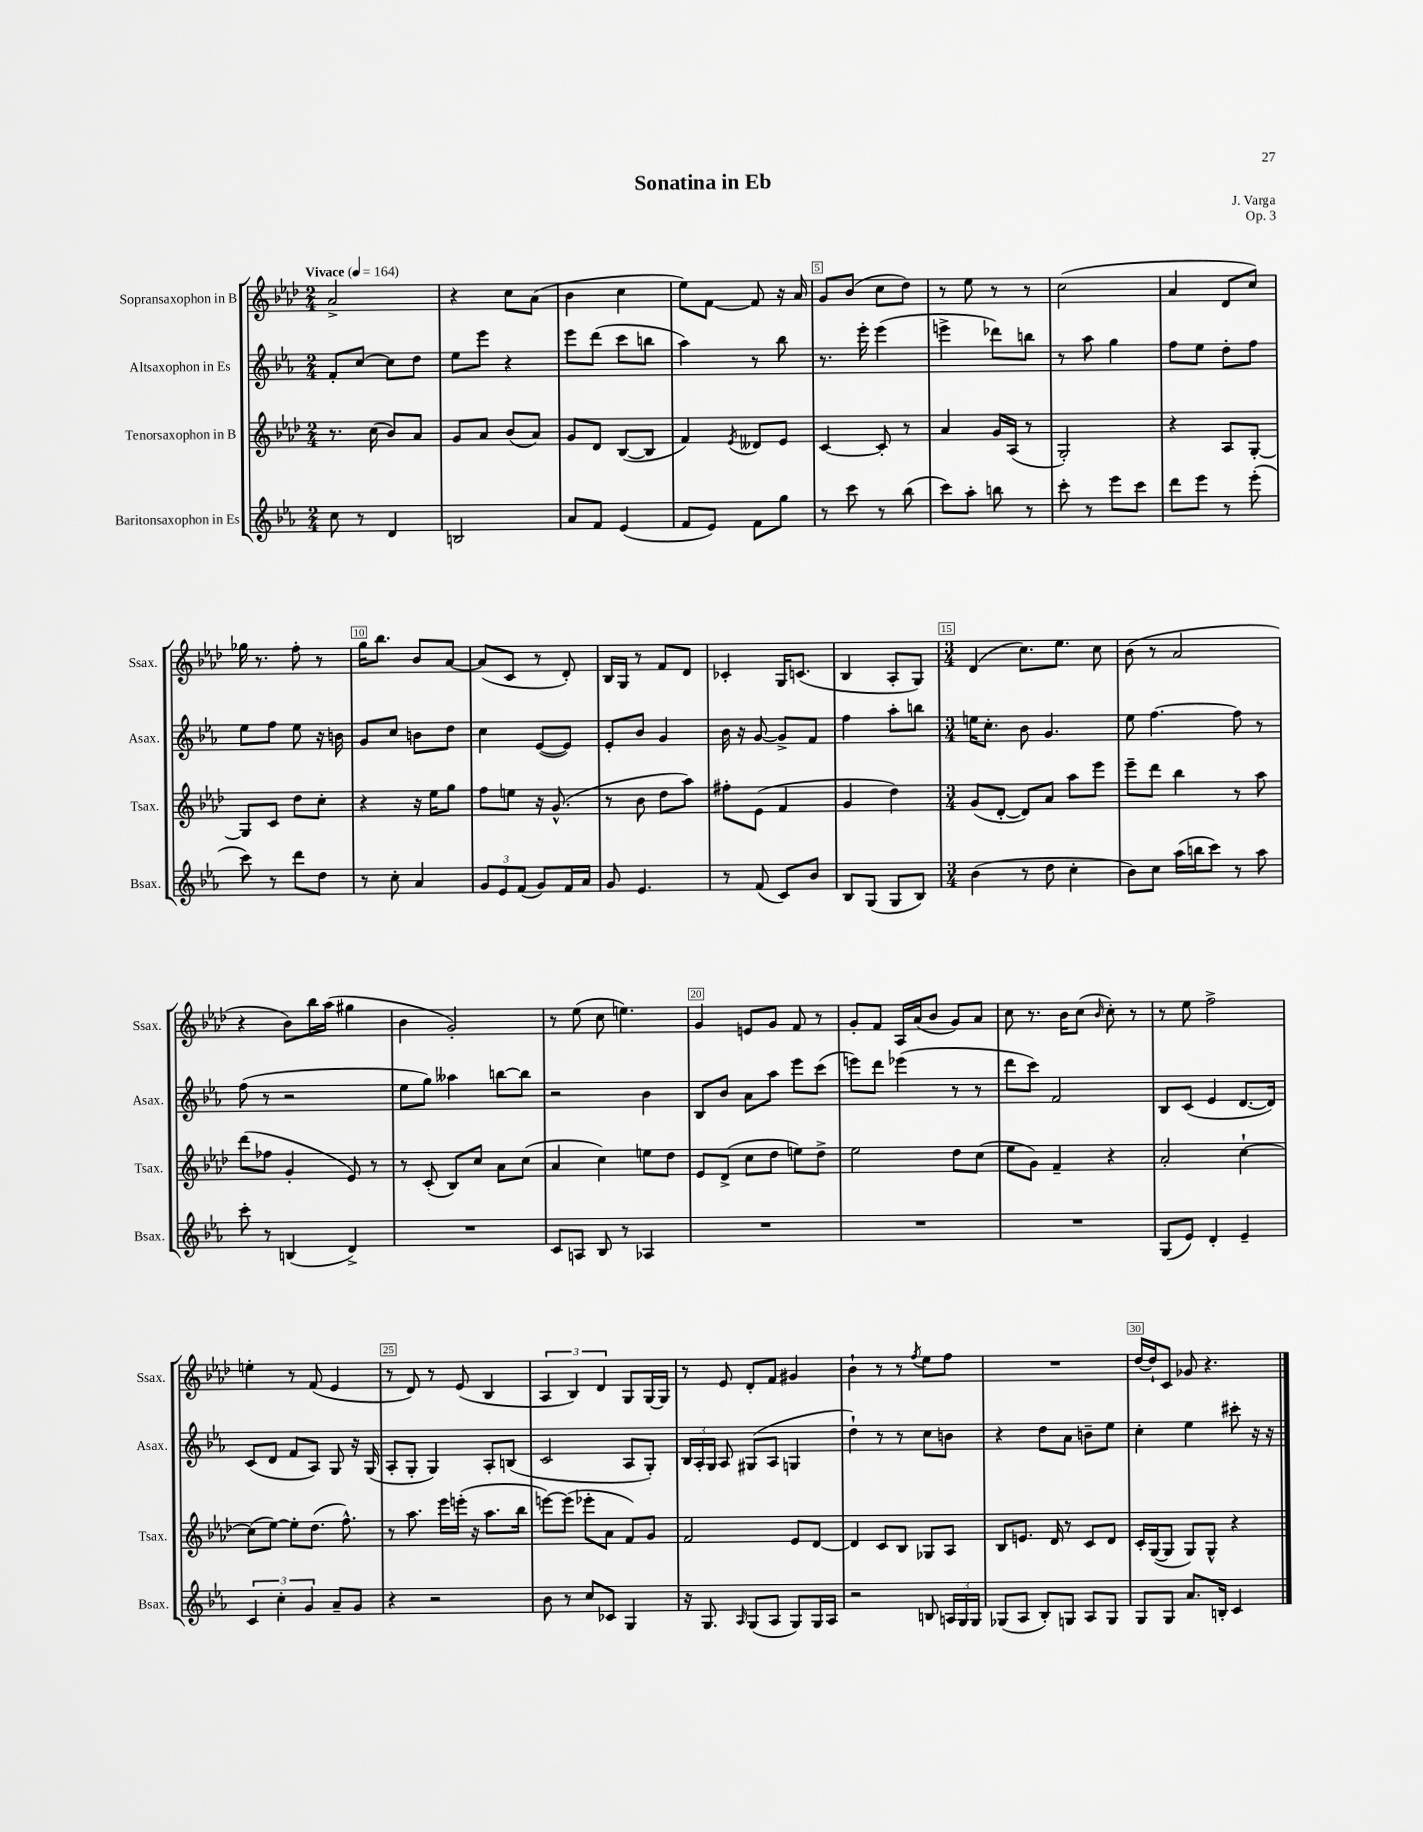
\header { title = "Sonatina in Eb" composer = "J. Varga" opus = "Op. 3" }
<<
\new StaffGroup <<
\new Staff = "s0" \with { instrumentName = "Sopransaxophon in B" shortInstrumentName = "Ssax." } {
    \clef treble \key aes \major \numericTimeSignature \time 2/4 \tempo "Vivace" 4 = 164
    \autoBeamOff aes'2-> |
    r4 c''8[ aes'8]( |
    bes'4 c''4 |
    ees''8[) f'8]~ f'8 r16 aes'16 |
    g'8[ bes'8]( c''8[ des''8]) |
    r8 ees''8 r8 r8 |
    c''2( |
    aes'4 des'8[ c''8]) |
    ges''16 r8. f''8-. r8 |
    g''16[ bes''8.] bes'8[ aes'8]~ |
    aes'8[( c'8] r8 des'8-.) |
    bes16[ g16] r8 f'8[ des'8] |
    ces'4-. g16[ c'8.]( |
    bes4 aes8[-. g8]) |
    \numericTimeSignature \time 3/4 des'4( c''8.[) ees''8.] c''8 |
    bes'8( r8 aes'2 |
    r4 bes'8[) bes''16 aes''16]( gis''4 |
    bes'4 g'2-.) |
    r8 ees''8( c''8 e''4.) |
    g'4 e'8[ g'8] f'8 r8 |
    g'8[-. f'8] aes16[ aes'16( bes'8] g'8[) aes'8] |
    c''8 r8. bes'16[ c''8]( \grace { bes'16 } c''8-.) r8 |
    r8 ees''8 f''2-> |
    e''4-. r8 f'8( ees'4 |
    r8 des'8) r8 ees'8( bes4 |
    \tuplet 3/2 { aes4 bes4) des'4 } g8[ g16~ g16] |
    r8 ees'8 des'8[-. f'8] gis'4 |
    bes'4-! r8 r8 \acciaccatura { f''8 } ees''8[ f''8] |
    R2. |
    des''16[~ des''16-! c'8] ges'8 r4. \bar "|." |
}
\new Staff = "s1" \with { instrumentName = "Altsaxophon in Es" shortInstrumentName = "Asax." } {
    \clef treble \key ees \major \numericTimeSignature \time 2/4
    \autoBeamOff f'8[-. c''8]~ c''8[ d''8] |
    ees''8[ ees'''8] r4 |
    ees'''8[ d'''8]( c'''8[ b''8] |
    aes''4) r8 bes''8 |
    r8. ees'''16-. ees'''4( |
    e'''4-> des'''8[) b''8] |
    r8 aes''8 g''4 |
    f''8[ ees''8] d''8[-. f''8] |
    ees''8[ f''8] ees''8 r16 b'16 |
    g'8[ c''8] b'8[ d''8] |
    c''4 ees'8[~( ees'8]) |
    ees'8[-. bes'8] g'4 |
    bes'16 r16 g'8~ g'8[-> f'8] |
    f''4 aes''8[-. b''8] |
    \numericTimeSignature \time 3/4 e''16[ c''8.]-. bes'8 g'4. |
    ees''8 f''4.~ f''8 r8 |
    f''8( r8 r2 |
    ees''8[ g''8]) aeses''4 b''8[~ b''8] |
    r2 bes'4 |
    bes8[ bes'8] aes'8[ aes''8] ees'''8[ c'''8]( |
    e'''8[) d'''8] ees'''4( r8 r8 |
    d'''8[ c'''8]) f'2 |
    bes8[ c'8]( ees'4 d'8.[~ d'16]) |
    c'8[( d'8] f'8[ aes8]) g8 r16 g16( |
    aes8[-. g8]-. g4) aes8[-. b8]( |
    c'2 aes8[ g8]-.) |
    \tuplet 3/2 { bes16[ aes16-. g16] } aes8 gis8[( aes8] g4 |
    d''4-!) r8 r8 c''8[ b'8] |
    r4 d''8[ aes'8] b'8[-- ees''8] |
    c''4-. ees''4 cis'''8-. r16 r16 \bar "|." |
}
\new Staff = "s2" \with { instrumentName = "Tenorsaxophon in B" shortInstrumentName = "Tsax." } {
    \clef treble \key aes \major \numericTimeSignature \time 2/4
    \autoBeamOff r8. c''16( bes'8[) aes'8] |
    g'8[ aes'8] bes'8[( aes'8]) |
    g'8[ des'8] bes8[~( bes8] |
    f'4) \acciaccatura { ees'8 } deses'8[ ees'8] |
    c'4~ c'8-. r8 |
    aes'4 g'16[ aes16]( r8 |
    g2-.) |
    r4 aes8[ g8]~-. |
    g8[ c'8] des''8[ c''8]-. |
    r4 r16 ees''16[ g''8] |
    f''8[ e''8] r16 g'8.-^( |
    r8 bes'8 des''8[ aes''8]) |
    fis''8[-. ees'8]( f'4 |
    g'4 des''4) |
    \numericTimeSignature \time 3/4 g'8[( des'8]~-. des'8[) aes'8] aes''8[ ees'''8] |
    ees'''8[-- des'''8] bes''4 r8 aes''8 |
    des'''8[( fes''8] g'4-. ees'8) r8 |
    r8 c'8-.( bes8[) c''8] aes'8[ c''8]( |
    aes'4 c''4) e''8[ des''8] |
    ees'8[ des'8]->( c''8[ des''8] e''8[) des''8]-> |
    ees''2 des''8[ c''8]( |
    ees''8[ g'8]) f'4-- r4 |
    aes'2-. c''4~-! |
    c''8[( ees''8]~) ees''8[-. des''8.]( f''8.-^) |
    r8 aes''8. ees'''16[ e'''16]-.( r16 aes''8.[ bes''16] |
    e'''8[~) e'''8]( ees'''8[-. aes'8] f'8[) g'8] |
    f'2 ees'8[ des'8]~ |
    des'4 c'8[ bes8] ges8[ aes8] |
    bes8[ e'8.] des'16 r8 c'8[ des'8] |
    c'16[-. g16~( g8] g8[) g8]-^ r4 \bar "|." |
}
\new Staff = "s3" \with { instrumentName = "Baritonsaxophon in Es" shortInstrumentName = "Bsax." } {
    \clef treble \key ees \major \numericTimeSignature \time 2/4
    \autoBeamOff c''8 r8 d'4 |
    b2 |
    aes'8[ f'8] ees'4( |
    f'8[ ees'8]) f'8[ g''8] |
    r8 c'''8 r8 bes''8( |
    c'''8[) aes''8]-. b''8 r8 |
    c'''8-. r8 ees'''8[ c'''8] |
    d'''8[ ees'''8] r8 ees'''8-.( |
    c'''8) r8 d'''8[ d''8] |
    r8 c''8-. aes'4 |
    \tuplet 3/2 { g'8[ ees'8 f'8]( } g'8[) f'16 aes'16] |
    g'8 ees'4. |
    r8 f'8( c'8[) bes'8] |
    bes8[ g8]( g8[ bes8]) |
    \numericTimeSignature \time 3/4 bes'4( r8 d''8 c''4-. |
    bes'8[) c''8] aes''16[( b''16 c'''8]) r8 aes''8 |
    c'''8-. r8 b4( d'4->) |
    R2. |
    c'8[ a8] bes8 r8 aes4 |
    R2. |
    R2. |
    R2. |
    g8[( ees'8]) d'4-. ees'4-- |
    \tuplet 3/2 { c'4 c''4-. g'4 } aes'8[-- g'8] |
    r4 r2 |
    bes'8 r8 c''8[ ces'8] g4 |
    r16 g8. \grace { aes16 } g8[( aes8] g8[) g16 aes16] |
    r2 b8 \tuplet 3/2 { a16[ g16 g16] } |
    ges8[( aes8] bes8[-.) g8] aes8[ g8] |
    g8[ g8] aes'8.[ b16]-. c'4 \bar "|." |
}
>>
>>
\layout { \context { \Score \override BarNumber.break-visibility = ##(#f #t #t) barNumberVisibility = #(every-nth-bar-number-visible 5) \override BarNumber.stencil = #(make-stencil-boxer 0.1 0.3 ly:text-interface::print) } }
